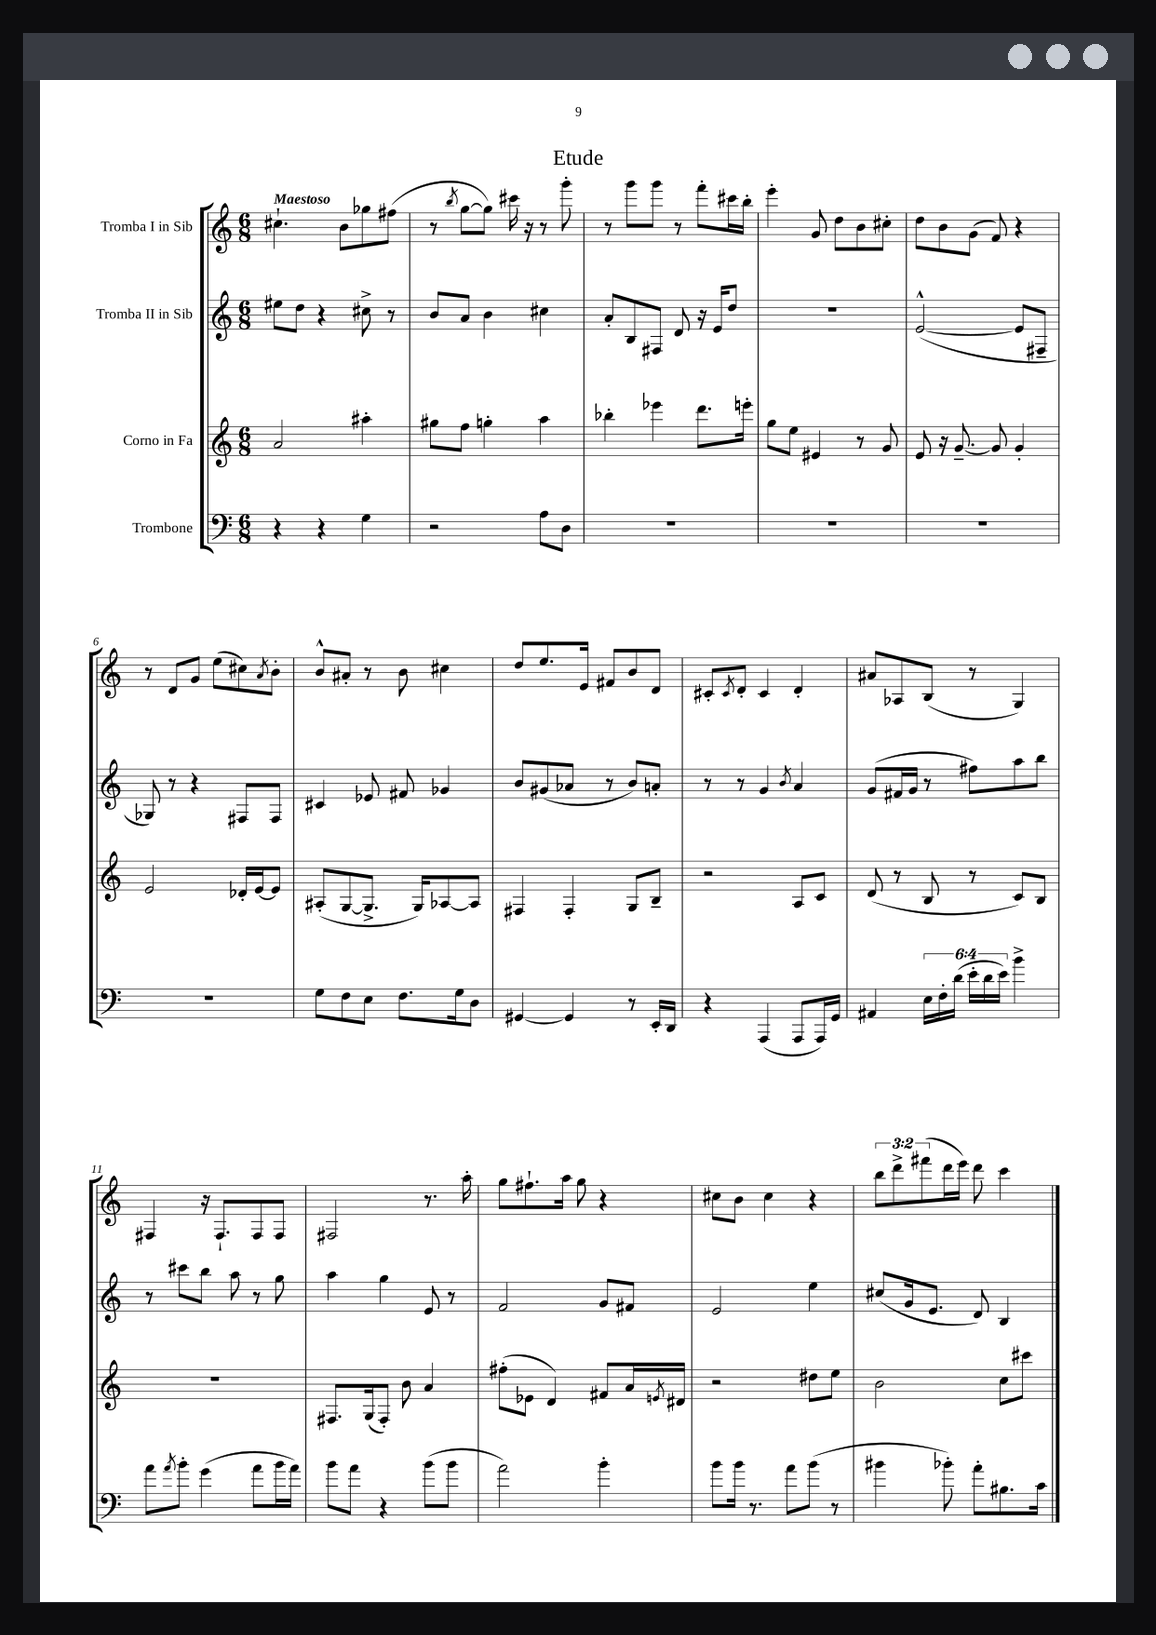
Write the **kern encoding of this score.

**kern	**kern	**kern	**kern
*part4	*part3	*part2	*part1
*staff4	*staff3	*staff2	*staff1
*I"Trombone	*I"Corno in Fa	*I"Tromba II in Sib	*I"Tromba I in Sib
*clefF4	*clefG2	*clefG2	*clefG2
*k[]	*k[]	*k[]	*k[]
*M6/8	*M6/8	*M6/8	*M6/8
=1	=1	=1	=1
!	!	!	!LO:TX:a:B:t=Maestoso
4r	2a/	8ee#X\L	4.cc#X`\
.	.	8dd\J	.
4r	.	4r	.
.	.	.	8b\L
4G\	4aa#X'\	8cc#X^\	8gg-X\
.	.	8r	(8ff#X\J
=2	=2	=2	=2
2r	8gg#X\L	8b/L	8r
.	.	.	8qbb/
.	8ff\J	8a/J	[8gg\L
.	4ggn'\	4b\	8gg\J])
.	.	.	16ccc#X\
.	.	.	16r
8A\L	4aa\	4cc#X\	8r
8D\J	.	.	8ggg'\
=3	=3	=3	=3
2.r	4bb-X'\	8a'/L	8r
.	.	8B/	8ggg\L
.	4eee-X\	8F#X/J	8ggg\J
.	.	8d/	8r
.	8.ddd\L	16r	8fff'\L
.	.	16e/KL	.
.	.	8dd/J	16ccc#X\L
.	16eeen'\Jk	.	16bb'\JJ
=4	=4	=4	=4
2.r	8gg\L	2.r	4eee'\
.	8ee\J	.	.
.	4e#X/	.	8g/
.	.	.	8dd\L
.	8r	.	8b\
.	8g/	.	8cc#X'\J
=5	=5	=5	=5
2.r	8e/	([2e^^/	8dd\L
.	16r	.	8b\
.	[8.g~/	.	.
.	.	.	(8g\J
.	8g/]	.	8f/)
.	4g'/	8e/L]	4r
.	.	8F#X~/J	.
!!LO:LB:g=z
=6	=6	=6	=6
2.r	2e/	8G-X/)	8r
.	.	8r	8d/L
.	.	4r	8g/J
.	.	.	(8ee\L
.	16d-X'/LL	8F#X/L	8cc#X\)
.	[16e/J	.	.
.	.	.	8qa/
.	8e/J]	8F#/J	8b'\J
=7	=7	=7	=7
8G\L	(8A#X'/L	4c#X/	8b^^/L
8F\	[8G/	.	8a#X'/J
8E\J	8.G^/J]	8e-X/	8r
8.F\L	.	8f#X/	8b\
.	16G/KL)	.	.
.	[8A-X/	4g-X/	4cc#X\
16G\k	.	.	.
8D\J	8A-/J]	.	.
=8	=8	=8	=8
[4GG#X/	4F#X/	8b/L	8dd/L
.	.	(8g#X/	8.ee/
4GG#/]	4F#'/	8a-X/J	.
.	.	.	16e/Jk
.	.	8r	8f#X/L
8r	8G/L	8b/L)	8b/
16EE'/LL	8B~/J	8an'/J	8d/J
16DD/JJ	.	.	.
=9	=9	=9	=9
4r	2r	8r	8c#X'/L
.	.	.	8qc#/
.	.	8r	8d'/J
(4AAA/	.	4g/	4c#/
.	.	8qb/	.
8AAA/L	8A/L	4a/	4d'/
16AAA/L)	8c/J	.	.
16GG/JJ	.	.	.
=10	=10	=10	=10
4AA#X/	(8d/	(8g/L	8a#X/L
.	8r	16f#X/L	8A-X/
.	.	16g/JJ	.
24E\LL	8B/	8r	(8B/J
24F'\	.	.	.
(24d\JJ	.	.	.
24e'\LL	8r	8ff#X\L)	8r
24d\	.	.	.
24e\JJ)	.	.	.
4b^\	8c/L)	8aa\	4G/)
.	8B/J	8bb\J	.
!!LO:LB:g=z
=11	=11	=11	=11
8a\L	2.r	8r	4F#X/
8qa/	.	.	.
8b'\J	.	8ccc#X\L	.
(4g\	.	8bb\J	16r
.	.	.	8.F#`/L
.	.	8aa\	.
8a\L	.	8r	8F#/
16b\L	.	8gg\	8F#/J
16a\JJ)	.	.	.
=12	=12	=12	=12
8b\L	8.F#X/L	4aa\	2F#X/
8a\J	.	.	.
.	(16G/k	.	.
4r	8F#'/J)	4gg\	.
.	8b\	.	.
(8b\L	4a/	8e/	8.r
8b\J	.	8r	.
.	.	.	16aa'\
=13	=13	=13	=13
2a\)	(8ff#X'\L	2f/	8gg\L
.	8e-X\J	.	8.ff#X`\
.	4d/)	.	.
.	.	.	16aa\Jk
.	.	.	8gg\
4b'\	8f#X/L	8g/L	4r
.	16a/L	8f#X/J	.
.	8qen/	.	.
.	16d#X/JJ	.	.
=14	=14	=14	=14
8b\L	2r	2e/	8cc#X\L
16b\Jk	.	.	8b\J
8.r	.	.	.
.	.	.	4cc#\
8a\L	.	.	.
(8b\J	8dd#X\L	4ee\	4r
8r	8ee\J	.	.
=15	=15	=15	=15
4b#X\	2b\	(8cc#X/L	12bb\L
.	.	.	12ddd^\
.	.	16g/k	.
.	.	.	(12fff#X\
.	.	8.e/J	.
8b-X'\)	.	.	16ddd\L
.	.	.	16eee\JJ)
8a'\L	.	8d/)	8ddd\
8.B#X\	8cc\L	4B/	4ccc\
.	8ccc#X\J	.	.
16c\Jk	.	.	.
==	==	==	==
*-	*-	*-	*-
